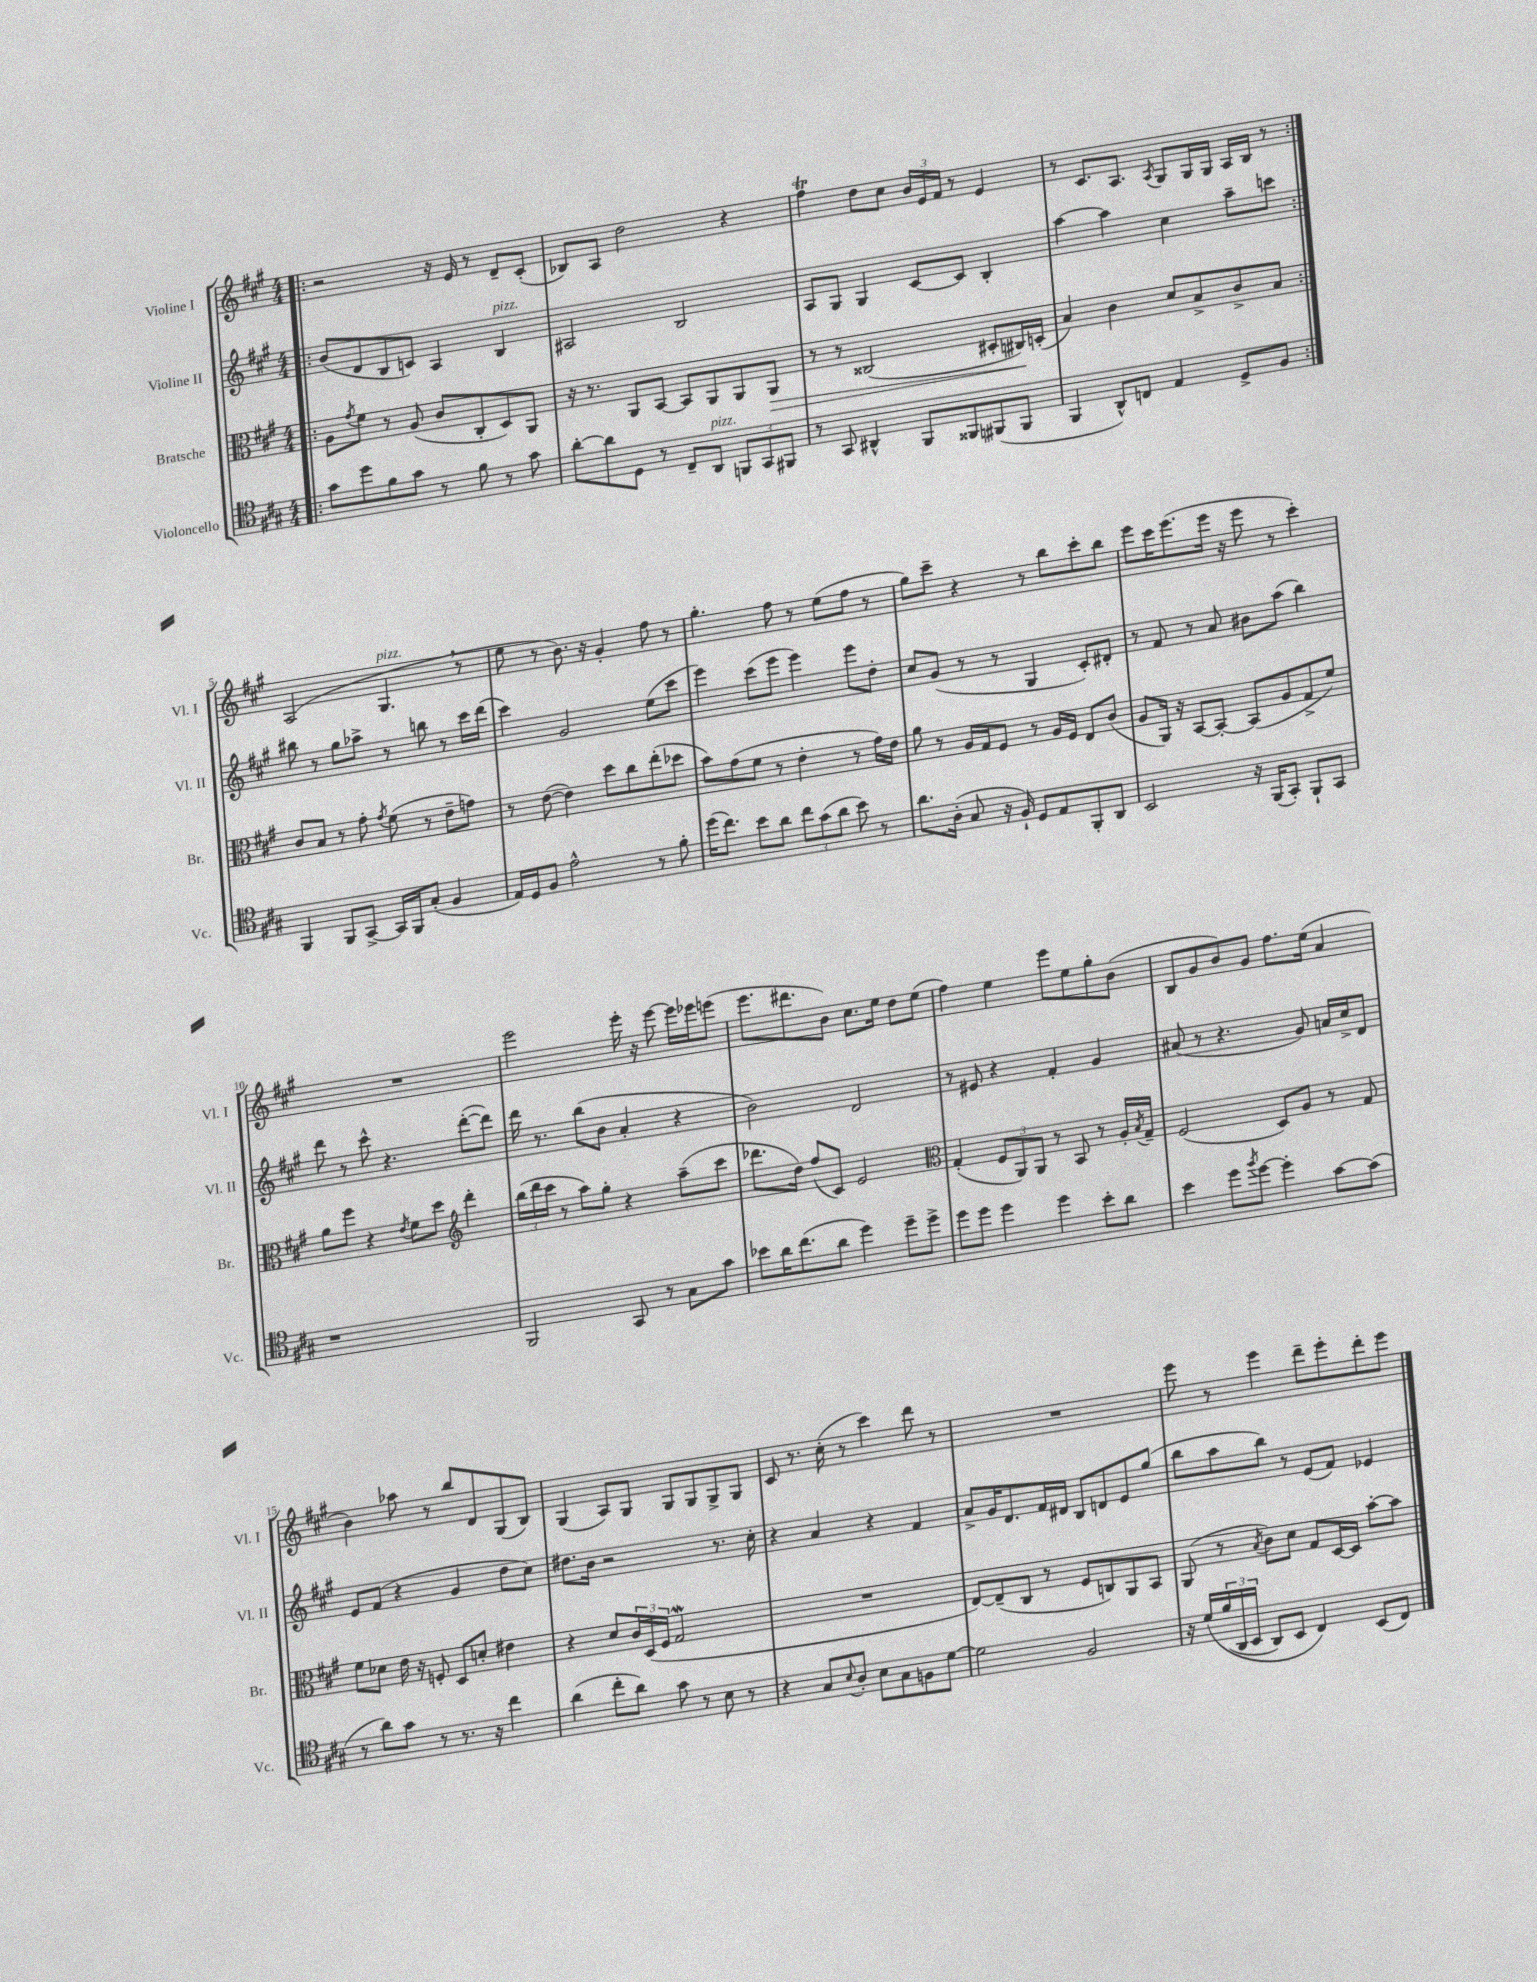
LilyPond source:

<<
\new StaffGroup <<
\new Staff = "s0" \with { instrumentName = "Violine I" shortInstrumentName = "Vl. I" } {
    \clef treble \key a \major \numericTimeSignature \time 4/4
    \repeat volta 2 { \bar ".|:" r2 r16 e'16 r8 d'8-- cis'8-.( |
    bes8) a8 d''2 r4 |
    fis''4\trill d''8 cis''8 \tuplet 3/2 { b'16 e'16 fis'16 } r8 e'4 |
    r8 cis'8. a8. \acciaccatura { a8 } gis8 gis16 gis16 a16 b16 r8 | }
    a2( gis4.^\markup { \italic "pizz." } \breathe r8 |
    e''8 r8 b'8.) r16 gis'4-. fis''8 r8 |
    gis''4.-. fis''8 r8 e''8( fis''8 r8 |
    gis''8) cis'''8-- r4 r8 b''8 cis'''8-. b''8 |
    e'''8 cis'''16 e'''8.( e'''16 r16 e'''8 r8 cis'''4-.) |
    R1 |
    e'''2 e'''16-. r16 e'''8~ e'''16 ees'''16 e'''8( |
    e'''8. dis'''8. b'8) cis''8. e''16 d''8 e''8( |
    fis''4) e''4 e'''8 e''8 gis''8-. b'8( |
    b8 gis'8 b'8) gis'8 fis''8. e''16( a'4 |
    b'4) aes''8 r8 b''8 d'8 gis8( b8) |
    gis4( a8) gis8 gis8 gis8 gis8-> gis8 |
    cis'8 r8. cis''16-.( r8 cis'''4) d'''8 r8 |
    R1 |
    e'''8 r8 e'''4 d'''8-- e'''8-. d'''8-. e'''8 \bar "|." |
}
\new Staff = "s1" \with { instrumentName = "Violine II" shortInstrumentName = "Vl. II" } {
    \clef treble \key a \major \numericTimeSignature \time 4/4
    \repeat volta 2 { \bar ".|:" b'8( d'8 b8 c'8) a4 b4^\markup { \italic "pizz." } |
    ais2 b2 |
    a8 gis8 gis4 cis'8~ cis'8 b4-. |
    a''4~ a''4 cis''4 a''8-- c'''8 | }
    bis''8 r8 gis''8 aes''8-> r8 b''8 r8 cis'''16 d'''16( |
    cis'''4) gis'2 e''8( cis'''8 |
    e'''4) cis'''8( e'''8 e'''4) e'''8 d''8-. |
    cis''8 gis'8( r8 r8 gis4 cis'8-.) dis'8-. |
    r8 fis'8 r8 a'8 bis'8 a''8( b''4) |
    d'''8 r8 cis'''8-^ r4. d'''8~-.( d'''8) |
    d'''16 r8. b''8( b'8 a'4-. r4 |
    b'2) d'2 |
    r8 eis'8 r4 fis'4-. gis'4 |
    ais'8( r8 r4. gis'8) a'16 cis''16-> d'8 |
    e'8 fis'8( r4 gis'4 d''8 cis''8) |
    dis''8. b'16 r2 r8. cis''16-. |
    r4 a'4 r4 fis'4 |
    a'8-> gis'16 d'8. fis'16 dis'16 b8 d'8 e'8 gis''8( |
    b''8 a''8 b''8) r8 e'8( fis'8) ees'4 \bar "|." |
}
\new Staff = "s2" \with { instrumentName = "Bratsche" shortInstrumentName = "Br." } {
    \clef alto \key a \major \numericTimeSignature \time 4/4
    \repeat volta 2 { \bar ".|:" a8 \acciaccatura { gis'8 } fis'8 r8 a8( cis'8 cis8-. d8) a,8 |
    r16 r8. a,8 b,8~ b,8 a,8 a,8 a,8\> |
    r8 r8 cisis2( dis8-. cis16\!) d16-.( |
    b4) cis'4 d'8 b8-> cis'8-> b8 | }
    cis'8 b8 r8 gis'8-. \acciaccatura { gis'8 } fis'8( r8 e'8-- g'8) |
    r8 e'8~( e'4) d''8 cis''8 e''8-.( des''8 |
    b'8) gis'8( fis'8 r8 e'4-. r8 gis'16) e'16 |
    a'8 r8 a16 gis16 fis8 r8 a16 fis16 e8 cis'8( |
    a8 a,16) r16 b,8~ b,8~-. b,8( a8 gis8-> fis'8) |
    a'8 fis''8 r4 \acciaccatura { e'8 } fis'8 d''8 \clef treble d'''4-. |
    \tuplet 3/2 { b''16( d'''16 cis'''16 } r8 a''8) gis''8-. r4 a''8--( cis'''8 |
    des'''8. d''16) fis''8( cis'8) e'2 |
    \clef alto gis4-.( \tuplet 3/2 { fis8 a,8) a,8 } r8 b,8 r8 a16-. \acciaccatura { b8 } gis16-- |
    fis2( d8) a8 r8 gis8 |
    fis'8 des'8 e'16 r16 f8-. d8 d'8-. eis'4 |
    r4 d'8 \tuplet 3/2 { cis'16 d16( fis16 } gis2\mordent |
    R1 |
    e8~) e8--( cis8 r8 fis8 c8) a,8 b,8 |
    a,8( r8 \acciaccatura { b8 } cis'8) d'8 gis8 d16~ d16 b'8~-. b'8 \bar "|." |
}
\new Staff = "s3" \with { instrumentName = "Violoncello" shortInstrumentName = "Vc." } {
    \clef tenor \key a \major \numericTimeSignature \time 4/4
    \repeat volta 2 { \bar ".|:" gis'8 d''8 fis'8 gis'8 r8 fis'8 r8 gis'8 |
    a'8~-. a'8 d8 r8 cis8-- a,8^\markup { \italic "pizz." } \tuplet 3/2 { f,8 gis,8 fis,8 } |
    r8 gis,8 ais,4-^ fis,8 fisis,8 fis,8( fis,8 |
    fis,4 a,8-^) c8 e4 d8-> fis8 | }
    fis,4 fis,8 gis,8~-> gis,16 fis,16 gis8-.( fis4 |
    e16) d16 fis8 e'2-^ r8 fis'8-. |
    d''16( cis''8.) b'8 a'8 \tuplet 3/2 { cis''8 gis'8( a'8 } b'8) r8 |
    a'8. a16-.( gis8 r16 fis16-!) d8 e8 fis,8-. a,8 |
    b,2 r16 fis,16( gis,8-.) fis,8-! gis,8 |
    r1 |
    fis,2 gis,8 r8 gis8 gis'8 |
    bes'8 a'16 cis''8.( a'8 d''4) d''8-- d''8-> |
    d''8 d''8 d''4 d''4 b'8-. a'8 |
    b'4 d''8 \acciaccatura { fis''8 } d''8~ d''4-. gis'8~ gis'8( |
    r8 a'8) gis'8 r8 r8. r16 cis''4 |
    a'4( cis''8-. a'8) gis'8 r8 b8 r8 |
    r4 gis8 \appoggiatura { b8 } a8-. b8 gis8 f8 d'8~ |
    d'2 fis2 |
    r16 d'16\( \tuplet 3/2 { fis'16( a,16 b,16 } a,8) b,8 cis4\) b,8( cis8) \bar "|." |
}
>>
>>
